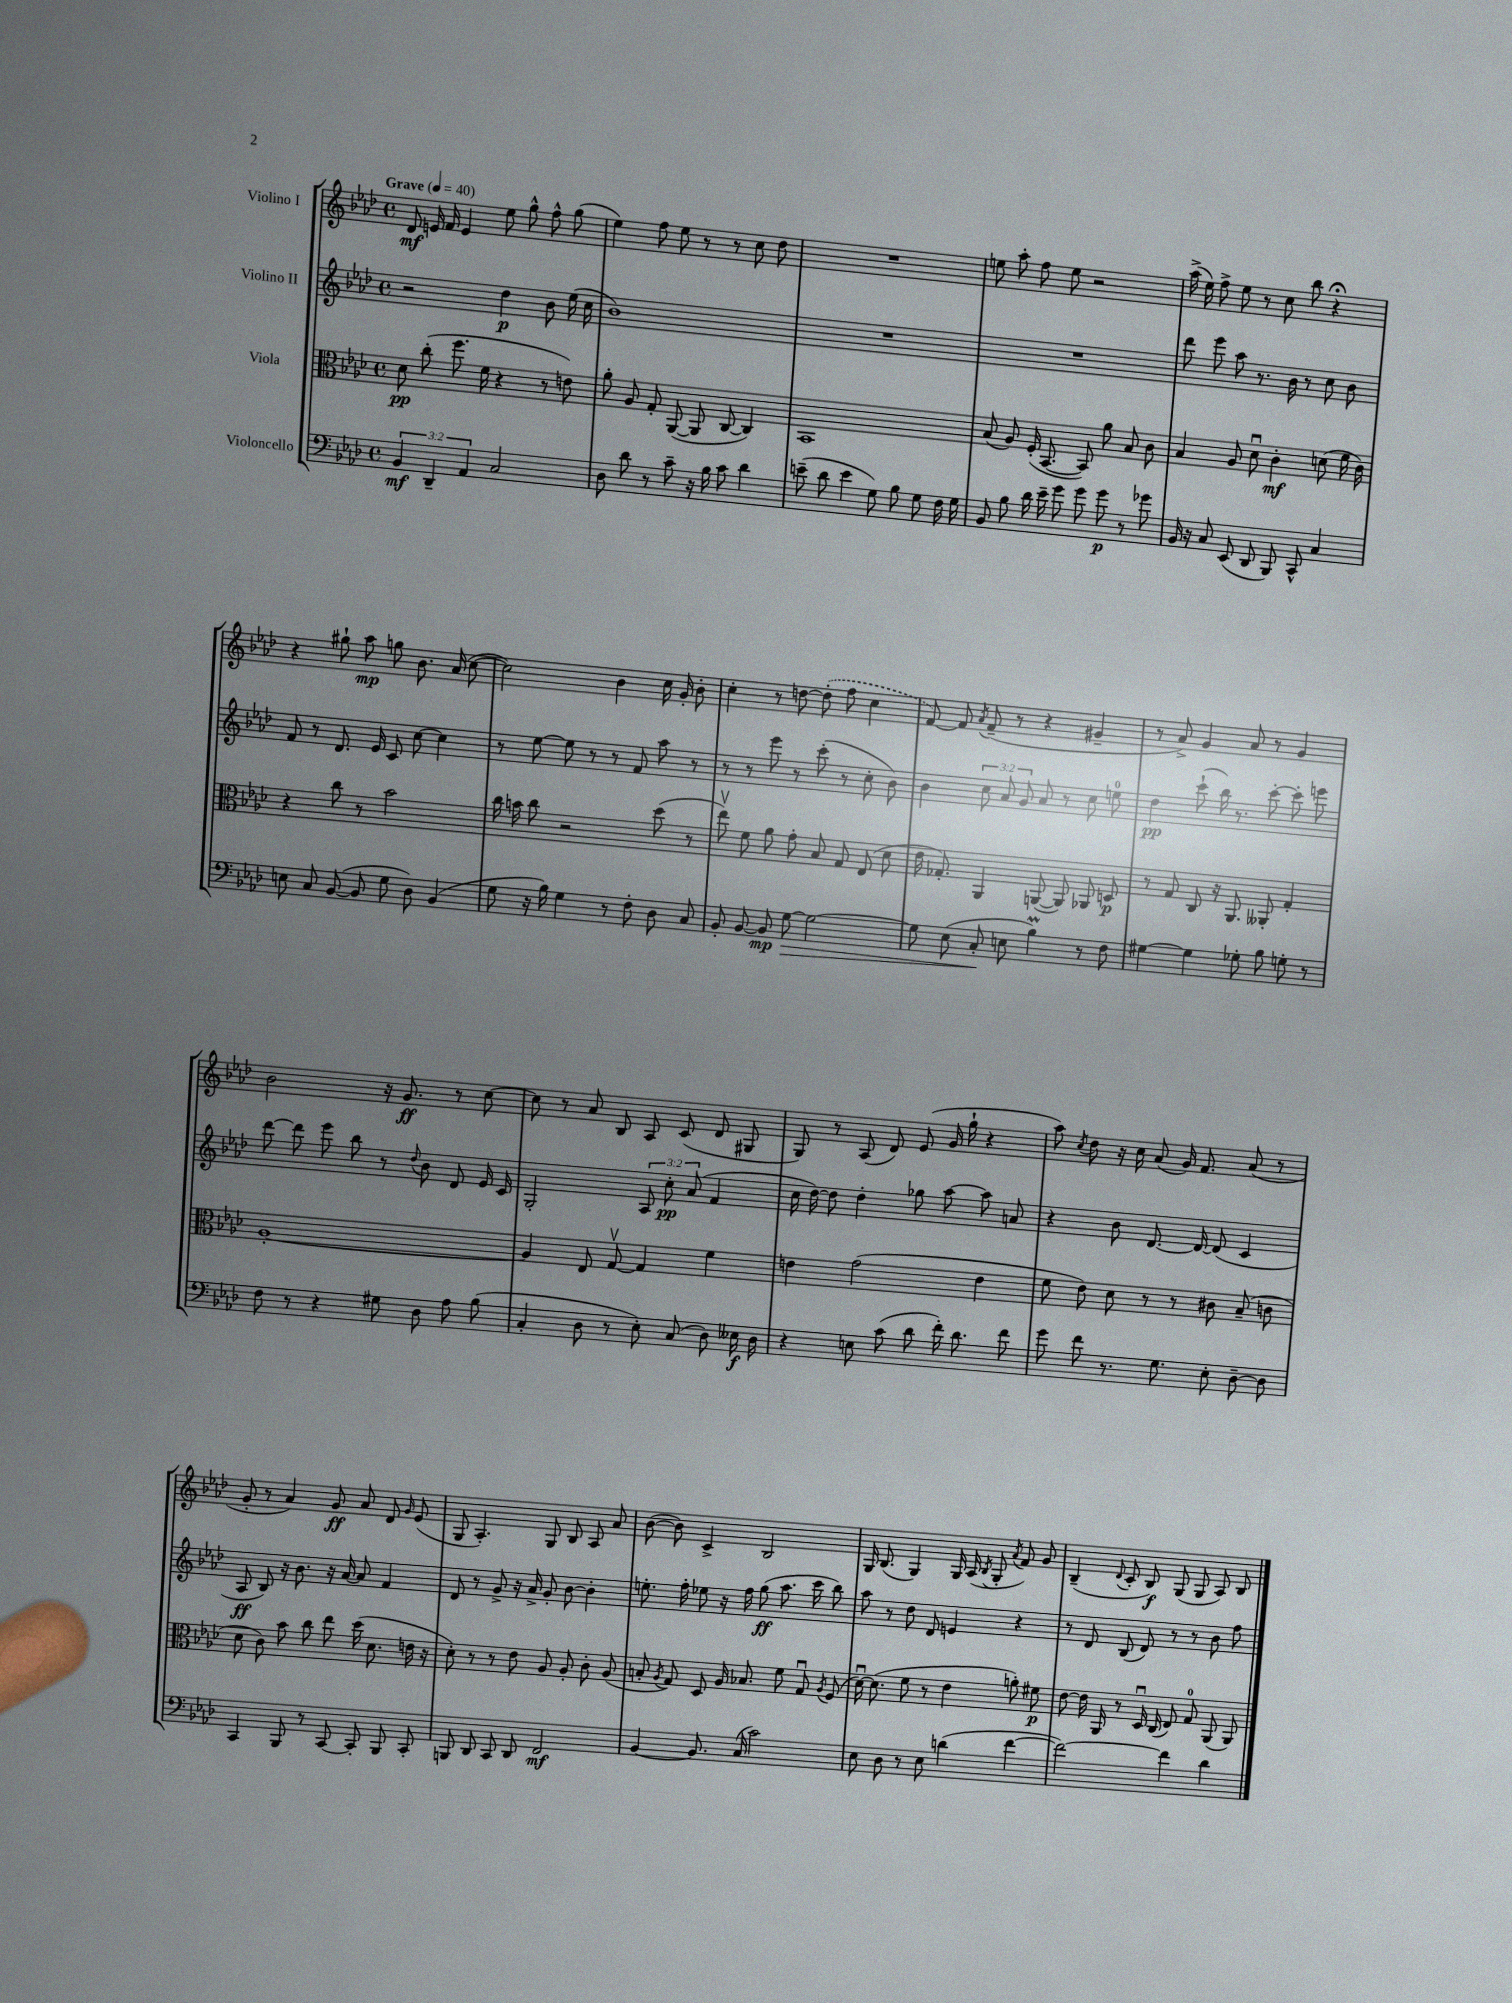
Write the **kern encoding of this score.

**kern	**dynam	**kern	**dynam	**kern	**dynam	**kern	**dynam
*part4	*part4	*part3	*part3	*part2	*part2	*part1	*part1
*staff4	*staff4	*staff3	*staff3	*staff2	*staff2	*staff1	*staff1
*I"Violoncello	*	*I"Viola	*	*I"Violino II	*	*I"Violino I	*
*clefF4	*	*clefC3	*	*clefG2	*	*clefG2	*
*k[b-e-a-d-]	*	*k[b-e-a-d-]	*	*k[b-e-a-d-]	*	*k[b-e-a-d-]	*
*M4/4	*	*M4/4	*	*M4/4	*	*M4/4	*
*met(c)	*	*met(c)	*	*met(c)	*	*met(c)	*
*MM40	*	*MM40	*	*MM40	*	*MM40	*
=1	=1	=1	=1	=1	=1	=1	=1
!	!	!	!	!	!	!LO:TX:a:B:t=Grave	!
6BB-/	mf	8d-\	pp	2r	.	8d-/	mf
.	.	(8cc'\	.	.	.	16en/	.
6DD-~/	.	.	.	.	.	.	.
.	.	.	.	.	.	16f/	.
.	.	8.ff\	.	.	.	4e/	.
6AA-/	.	.	.	.	.	.	.
.	.	16f\	.	.	.	.	.
2C/	.	4r	.	4dd-\	p	8ee-\	.
.	.	.	.	.	.	8gg^^\	.
.	.	8r	.	8b-\	.	8ff^^\	.
.	.	8en\)	.	(16ee-\	.	(8gg\	.
.	.	.	.	16cc\	.	.	.
=2	=2	=2	=2	=2	=2	=2	=2
8D-\	.	8a-'\	.	1b-)	.	4ee-\)	.
8d-\	.	8A-/	.	.	.	.	.
8r	.	8G'/	.	.	.	8ff\	.
8c~\	.	([8AA-/	.	.	.	8ee-\	.
16r	.	8AA-/]	.	.	.	8r	.
16B-\	.	.	.	.	.	.	.
8c\	.	[8C/	.	.	.	8r	.
4d-\	.	4C/])	.	.	.	8cc\	.
.	.	.	.	.	.	8dd-\	.
=3	=3	=3	=3	=3	=3	=3	=3
(8en~\	.	1BB-	.	1r	.	1r	.
8d-\	.	.	.	.	.	.	.
4e\	.	.	.	.	.	.	.
8G\)	.	.	.	.	.	.	.
8B-\	.	.	.	.	.	.	.
8G\	.	.	.	.	.	.	.
16F\	.	.	.	.	.	.	.
16G\	.	.	.	.	.	.	.
=4	=4	=4	=4	=4	=4	=4	=4
8BB-/	.	(8B-/	.	1r	.	8een\	.
8B-\	.	8A-/)	.	.	.	8aa-'\	.
16d-\	.	(16F'/	.	.	.	8ff\	.
16e-~\	.	[8.BB-/	.	.	.	.	.
8g\	.	.	.	.	.	8ee\	.
8g\	.	8BB-/])	.	.	.	2r	.
8g\	p	8a-\	.	.	.	.	.
8r	.	8B-/	.	.	.	.	.
8g-X\	.	8c\	.	.	.	.	.
=5	=5	=5	=5	=5	=5	=5	=5
16BB-/	.	4B-/	.	8ddd-\	.	(16aa-^\	.
16r	.	.	.	.	.	16ee-\)	.
8C/	.	.	.	8eee-\	.	8ff^\	.
(8EE-/	.	8A-/	.	8aa-\	.	8ee-\	.
8DD-/	.	8d-u\	.	8.r	.	8r	.
8BBB-/)	.	4c'\	mf	.	.	8cc\	.
.	.	.	.	16b-\	.	.	.
8CC^^/	.	.	.	8r	.	8bb-\	.
4C/	.	(8dn\	.	8cc\	.	4r;<	.
.	.	16f\	.	8b-\	.	.	.
.	.	16c\)	.	.	.	.	.
!!LO:LB:g=z
=6	=6	=6	=6	=6	=6	=6	=6
8En\	.	4r	.	8f/	.	4r	.
8C/	.	.	.	8r	.	.	.
([8BB-/	.	8cc\	.	8.d-/	.	8gg#X`\	.
8BB-/]	.	8r	.	.	.	8aa-\	mp
.	.	.	.	16e-/	.	.	.
8G\	.	2b-\	.	8c/	.	8ggn\	.
8D-\)	.	.	.	[8cc\	.	8.b-\	.
(4BB-/	.	.	.	4cc\]	.	.	.
.	.	.	.	.	.	(16a-/	.
.	.	.	.	.	.	[8cc\	.
=7	=7	=7	=7	=7	=7	=7	=7
8G\	.	16cc\	.	8r	.	2cc\])	.
.	.	16bn\	.	.	.	.	.
16r	.	8cc\	.	[8ee-\	.	.	.
16B-\)	.	.	.	.	.	.	.
4G\	.	2r	.	8ee-\]	.	.	.
.	.	.	.	8r	.	.	.
8r	.	.	.	8r	.	4b-\	.
8F'\	.	.	.	8f/	.	.	.
8D-\	.	(8dd-\	.	8aa-\	.	16cc\	.
.	.	.	.	.	.	16g'/	.
8C/	.	8r	.	8r	.	8b-'\	.
=8	=8	=8	=8	=8	=8	=8	=8
8BB-'/	.	8ee-v\)	.	8r	.	4cc'\	.
[8BB-/	.	8f\	.	8r	.	.	.
8BB-/]	mp	8a-\	.	8eee-\	.	8r	.
!	!LO:HP:b	!	!	!	!	!	!
[8G\	>	8g'\	.	8r	.	[8ddn\	.
2G\_	.	8B-/	.	(8ccc'\	.	(8dd'\]	.
.	.	8G/	.	8r	.	8ff\	.
.	.	(8E-/	.	8cc'\	.	4cc\	.
.	.	8d-\	.	8b-\)	.	.	.
=9	=9	=9	=9	=9	=9	=9	=9
8G\]	.	16e-\	.	4b-\	.	[8f/)	.
.	.	8.G-X'/)	.	.	.	.	.
(8E-\	.	.	.	.	.	8f/]	.
.	.	.	.	.	.	8qa-/	.
8C'/	.	4AA-/	.	12cc\	.	(8f~/	.
.	.	.	.	12a-/	.	.	.
8En\	]	.	.	.	.	8r	.
.	.	.	.	12g/	.	.	.
4B-M\)	.	([8AAn/	.	8a-/	.	4r	.
.	.	8AA/])	.	8r	.	.	.
8r	.	8AA-X/	.	8cc\	.	4g#X~/	.
8F\	.	8Dn/	p	8een\	.	.	.
=10	=10	=10	=10	=10	=10	=10	=10
[4G#X\	.	8r	.	4dd-\	pp	8r	.
.	.	8G/	.	.	.	8a-^/)	.
4G#\]	.	8C/	.	(8ccc`\	.	4g/	.
.	.	16r	.	16bb-\)	.	.	.
.	.	8.AA-/	.	8.r	.	.	.
8G-X'\	.	.	.	.	.	8a-/	.
8B-\	.	8AA--X'/	.	[8ccc'\	.	8r	.
8Gn'\	.	4G'/	.	8ccc'\]	.	4g/	.
8r	.	.	.	8eeen\	.	.	.
!!LO:LB:g=z
=11	=11	=11	=11	=11	=11	=11	=11
8F\	.	[1A-'	.	[8ddd-\	.	2b-\	.
8r	.	.	.	8ddd-\]	.	.	.
4r	.	.	.	8eee-\	.	.	.
.	.	.	.	8bb-\	.	.	.
8G#X\	.	.	.	8r	.	16r	.
.	.	.	.	.	.	8.g/	ff
.	.	.	.	8qqdd-/	.	.	.
8D-\	.	.	.	8b-\	.	.	.
8A-\	.	.	.	8d-/	.	8r	.
(8B-\	.	.	.	16e-/	.	[8cc\	.
.	.	.	.	16c/	.	.	.
=12	=12	=12	=12	=12	=12	=12	=12
4C'/	.	4A-/]	.	2G'/	.	8cc\]	.
.	.	.	.	.	.	8r	.
8D-\	.	8E-/	.	.	.	8a-/	.
8r	.	[8Gv/	.	.	.	8B-/	.
8E-'\)	.	4G/]	.	12A-/	.	8A-/	.
.	.	.	.	12cc'\	pp	.	.
(8C/	.	.	.	.	.	(8c/	.
.	.	.	.	(12a-/	.	.	.
8D-\)	.	4f\	.	4f/	.	8d-/	.
16E--X\	f	.	.	.	.	8G#X/	.
16D-\	.	.	.	.	.	.	.
=13	=13	=13	=13	=13	=13	=13	=13
4r	.	4en\	.	16cc\	.	8G/)	.
.	.	.	.	[16dd-\)	.	.	.
.	.	.	.	8dd-\]	.	8r	.
8En\	.	(2g\	.	4dd-'\	.	(8A-/	.
(8c\	.	.	.	.	.	8d-/)	.
8d-\	.	.	.	8gg-X\	.	(8e-/	.
16f'\)	.	.	.	[8aa-\	.	16g/	.
8.d-\	.	.	.	.	.	16gg`\	.
.	.	4e\	.	8aa-\]	.	4r	.
8f\	.	.	.	8an/	.	.	.
=14	=14	=14	=14	=14	=14	=14	=14
8g\	.	8f\	.	4r	.	8aa-\)	.
.	.	.	.	.	.	8qcc/	.
8f\	.	8e-\)	.	.	.	8dd-\	.
8.r	.	8d-\	.	8b-\	.	16r	.
.	.	.	.	.	.	16cc\	.
.	.	8r	.	[8.d-/	.	(8a-/	.
8.G\	.	.	.	.	.	.	.
.	.	8r	.	.	.	16g/)	.
.	.	.	.	16d-/_	.	8.f/	.
8E-'\	.	8c#X\	.	(8d-/]	.	.	.
[8D-~\	.	(8B-~/	.	4c/	.	(8a-/	.
8D-\]	.	8cn\	.	.	.	8r	.
!!LO:LB:g=z
=15	=15	=15	=15	=15	=15	=15	=15
4CC/	.	8d-\	.	8A-/	ff	8g'/	.
.	.	8c\)	.	8B-/)	.	8r	.
8BBB-/	.	8b-\	.	16r	.	4a-/)	.
.	.	.	.	8.b-\	.	.	.
8r	.	8cc\	.	.	.	.	.
[8CC/	.	8ee-\	.	16r	.	8g/	ff
.	.	.	.	[16a-/	.	.	.
8CC'/]	.	(16dd-\	.	8a-/]	.	8a-/	.
.	.	8.d-\	.	.	.	.	.
8BBB-/	.	.	.	4f/	.	8d-/	.
.	.	.	.	.	.	16qqg/	.
8CC'/	.	16en\	.	.	.	(8e-/	.
.	.	16r	.	.	.	.	.
=16	=16	=16	=16	=16	=16	=16	=16
8BBBn/	.	8d-'\)	.	8d-/	.	8G/	.
8DD-/	.	8r	.	8r	.	4.A-'/)	.
8CC/	.	8r	.	8g^/	.	.	.
8DD-/	.	8e-\	.	16r	.	.	.
.	.	.	.	16a-^/	.	.	.
2FF/	mf	8A-/	.	8g'/	.	8G/	.
.	.	8A-'/	.	[8b-\	.	8B-/	.
.	.	8c'\	.	4b-'\]	.	8A-/	.
.	.	(8A-/	.	.	.	8a-/	.
=17	=17	=17	=17	=17	=17	=17	=17
[4BB-/	.	8Bn'/	.	8.een'\	.	([8b-\	.
.	.	8qA-/	.	.	.	.	.
.	.	8G/)	.	.	.	8b-\])	.
.	.	.	.	16ff'\	.	.	.
8.BB-/]	.	8D-/	.	8ee-X\	.	4c^/	.
.	.	16A-/	.	16r	.	.	.
(16C/	.	8.B-X/	.	16ff\	.	.	.
2c\)	.	.	.	(8gg\	ff	2B-/	.
.	.	8f\	.	8.aa-\	.	.	.
.	.	8Gu/	.	.	.	.	.
.	.	.	.	16ccc\	.	.	.
.	.	8qA-/	.	.	.	.	.
.	.	(8F/	.	8bb-\)	.	.	.
=18	=18	=18	=18	=18	=18	=18	=18
8E-\	.	[16d-u\)	.	8aa-\	.	16G/	.
.	.	(8.d-\]	.	.	.	(8.B-/	.
8D-\	.	.	.	8r	.	.	.
8r	.	8f\	.	8dd-\	.	4G/)	.
8E-\	.	8r	.	8d-/	.	.	.
(4dn\	.	4e-\	.	4en/	.	16G/	.
.	.	.	.	.	.	(16A-/	.
.	.	.	.	.	.	8qB-/	.
.	.	.	.	.	.	8G'/	.
.	.	.	.	.	.	8qa-/	.
[4f\	.	8an'\)	.	4r	.	8f/)	.
.	.	8f#X\	p	.	.	8g/	.
=19	=19	=19	=19	=19	=19	=19	=19
2f\_)	.	[8e-\	.	8r	.	(4B-~/	.
.	.	16e-\]	.	8d-/	.	.	.
.	.	16AA-/	.	.	.	.	.
.	.	.	.	.	.	8qqd-/	.
.	.	8r	.	(8B-/	.	8c'/	.
.	.	16D-u/	.	8d-/)	.	8B-/)	f
.	.	(16C/	.	.	.	.	.
4f\]	.	8E-/)	.	8r	.	(8G/	.
.	.	8G/	.	8r	.	8G/	.
4d-\	.	(8AA-/	.	8b-\	.	8A-/)	.
.	.	8AA-/)	.	8ff\	.	8B-/	.
==	==	==	==	==	==	==	==
*-	*-	*-	*-	*-	*-	*-	*-
